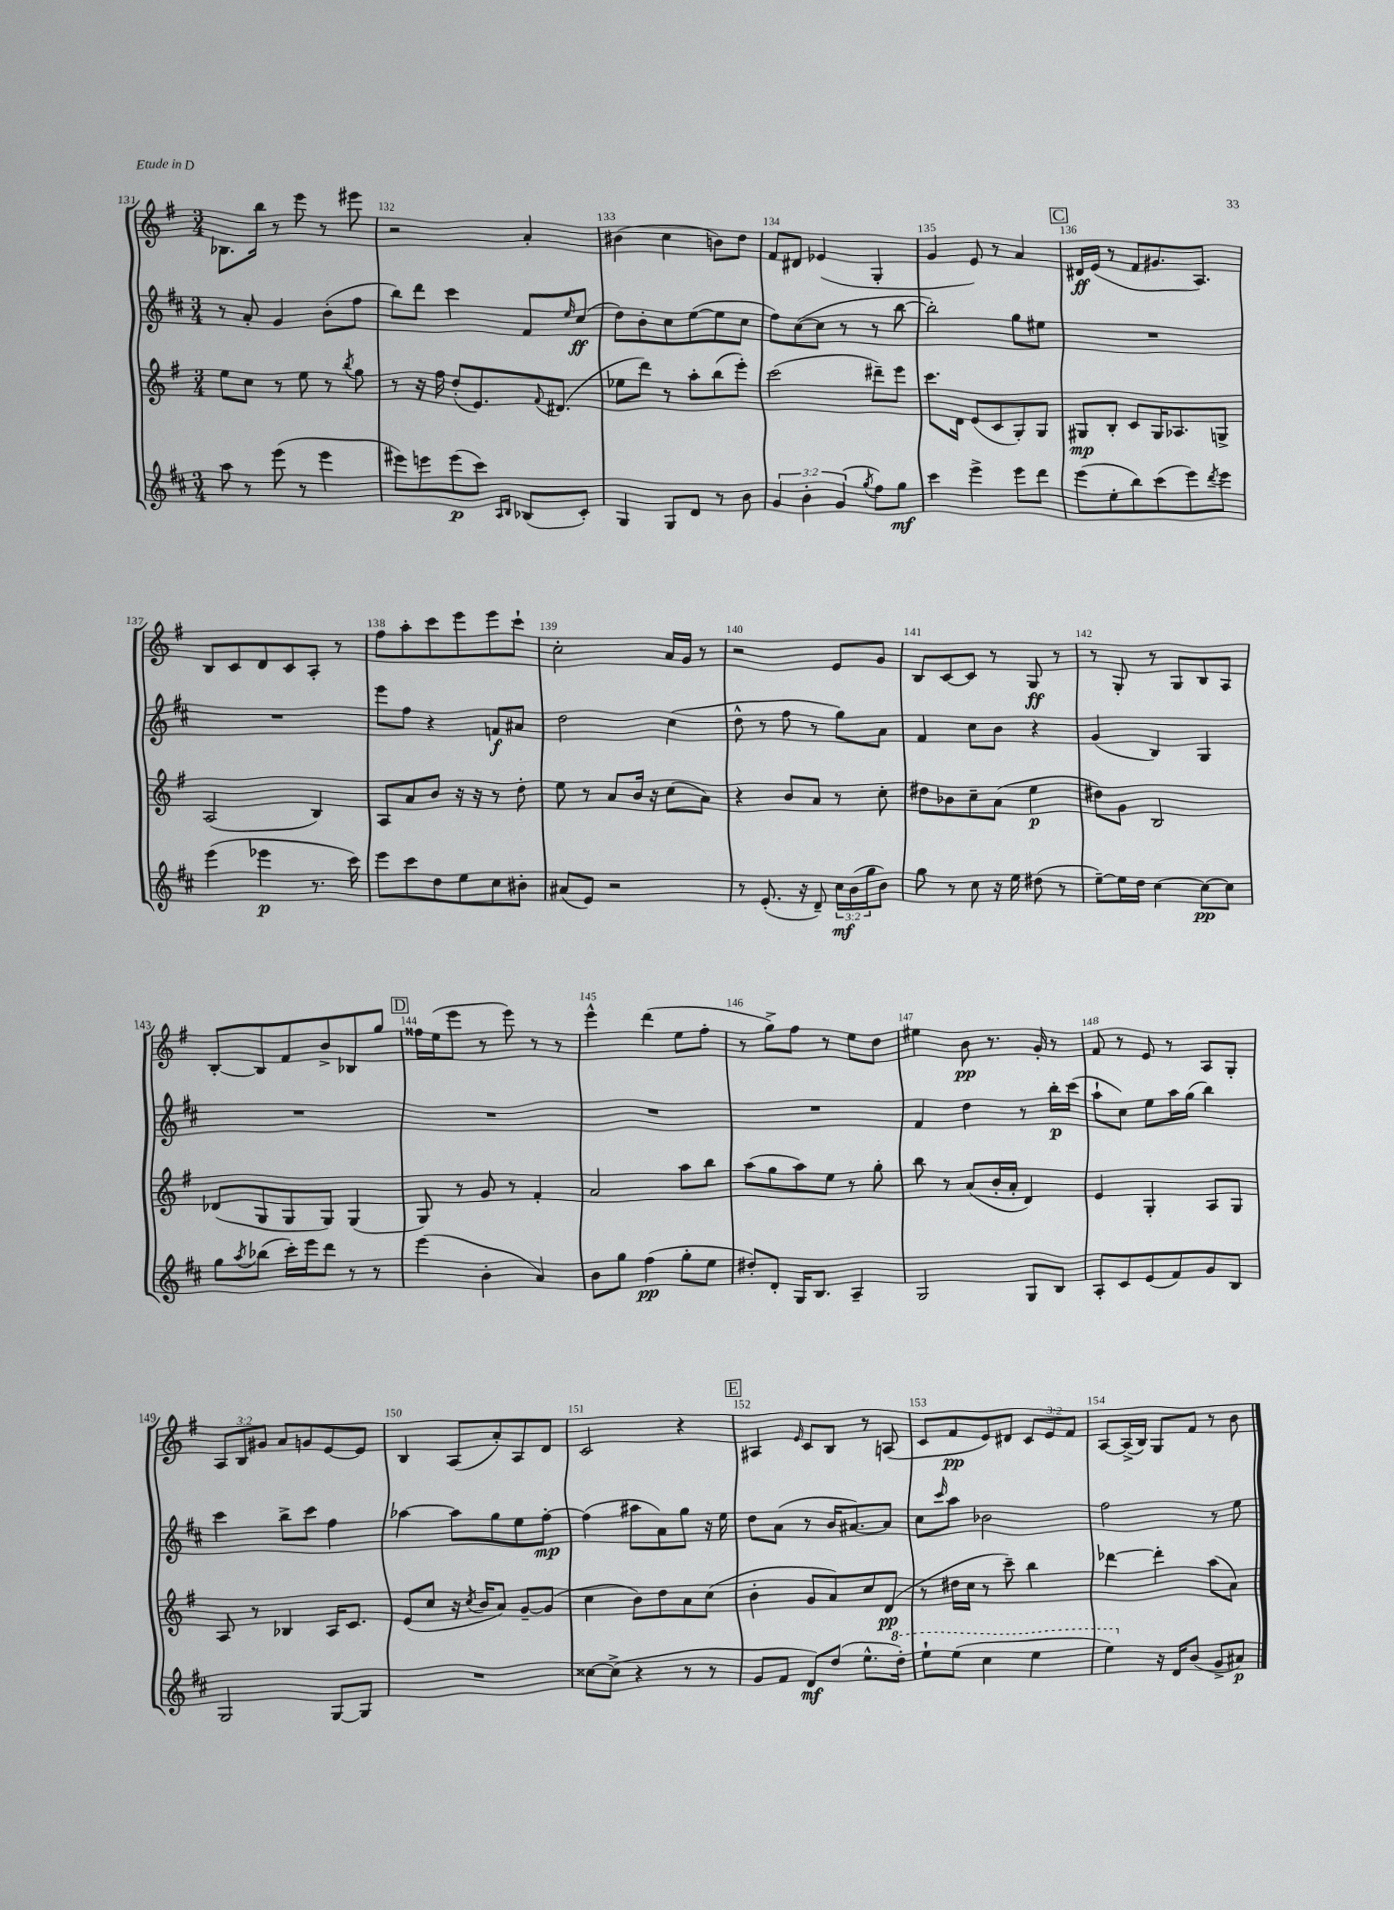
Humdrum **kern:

**kern	**dynam	**kern	**dynam	**kern	**dynam	**kern	**dynam
*part4	*part4	*part3	*part3	*part2	*part2	*part1	*part1
*staff4	*staff4	*staff3	*staff3	*staff2	*staff2	*staff1	*staff1
*clefG2	*	*clefG2	*	*clefG2	*	*clefG2	*
*k[f#c#]	*	*k[f#]	*	*k[f#c#]	*	*k[f#]	*
*M3/4	*	*M3/4	*	*M3/4	*	*M3/4	*
=131	=131	=131	=131	=131	=131	=131	=131
8aa\	.	8ee\L	.	8r	.	8.B-X\L	.
8r	.	8cc\J	.	8a'/	.	.	.
.	.	.	.	.	.	16bb\Jk	.
(8eee\	.	8r	.	4g/	.	8r	.
8r	.	8ee\	.	.	.	8eee\	.
4eee\	.	8r	.	(8b'\L	.	8r	.
.	.	8qbb/	.	.	.	.	.
.	.	8gg\	.	8ff#\J	.	8eee#X\	.
=132	=132	=132	=132	=132	=132	=132	=132
8eee#X\L)	.	8r	.	8bb\L)	.	2r	.
8eeen\	.	16r	.	8ddd\J	.	.	.
.	.	16ff#\	.	.	.	.	.
(8eee\	p	(8dd'/L	.	4ccc#\	.	.	.
8ccc#\J)	.	8.e/)	.	.	.	.	.
16qqA/LL	.	.	.	.	.	.	.
16qqB/JJ	.	.	.	.	.	.	.
(8B-X/L	.	.	.	8f#/L	.	4a'/	.
.	.	8qqf#/	.	.	.	.	.
.	.	(8.d#X/J	.	.	.	.	.
.	.	.	.	16qqee/	.	.	.
8c#'/J)	.	.	.	(8cc#/J	ff	.	.
=133	=133	=133	=133	=133	=133	=133	=133
4G/	.	8ee-X\L	.	8dd\L)	.	(4b#X\	.
.	.	8ddd\J)	.	8b'\	.	.	.
8G/L	.	8r	.	8cc#\	.	4cc\	.
8d/J	.	8aa'\L	.	([8ee\	.	.	.
8r	.	(8bb\	.	8ee\]	.	8bn\L)	.
8b\	.	8eee'\J)	.	8cc#\J	.	8dd\J	.
=134	=134	=134	=134	=134	=134	=134	=134
6g/	.	(2ccc\	.	8ff#\L)	.	8f#/L	.
.	.	.	.	([8cc#\	.	8d#X/J	.
6b'\	.	.	.	.	.	.	.
.	.	.	.	8cc#\J]	.	(4e-X/	.
(6g/	.	.	.	.	.	.	.
.	.	.	.	8r	.	.	.
8qgg/	.	.	.	.	.	.	.
8ff#\L)	.	8ddd#X~\L)	.	8r	.	4G'/	.
8gg\J	mf	8eee\J	.	[8bb\	.	.	.
=135	=135	=135	=135	=135	=135	=135	=135
4ccc#\	.	8.ccc\L	.	2bb'\])	.	4g/	.
.	.	16d\Jk	.	.	.	.	.
4eee^\	.	(8e/L	.	.	.	8e/)	.
.	.	8c/	.	.	.	8r	.
8eee\L	.	8G'/)	.	8gg\L	.	4a/	.
8ddd\J	.	8G/J	.	8ee#X\J	.	.	.
!!LO:REH:place=s1:t=C
=136	=136	=136	=136	=136	=136	=136	=136
(8eee\L	.	8G#X/L	mp	2.r	.	16d#X/LL	ff
.	.	.	.	.	.	(16e/JJ	.
8ee'\	.	8B'/J	.	.	.	8r	.
8bb\)	.	8c/L	.	.	.	8f#/L	.
(8ccc#\	.	16G#/K	.	.	.	8.g#X/	.
.	.	8.A-X/	.	.	.	.	.
8eee\)	.	.	.	.	.	.	.
.	.	.	.	.	.	8.A/J)	.
8qddd/	.	.	.	.	.	.	.
8eee\J	.	8Gn^/J	.	.	.	.	.
!!LO:LB:g=z
=137	=137	=137	=137	=137	=137	=137	=137
(4eee\	.	(2A/	.	2.r	.	8B/L	.
.	.	.	.	.	.	8c/	.
4eee-X\	p	.	.	.	.	8d/	.
.	.	.	.	.	.	8c/	.
8.r	.	4B/)	.	.	.	8A'/J	.
.	.	.	.	.	.	8r	.
16ccc#\)	.	.	.	.	.	.	.
=138	=138	=138	=138	=138	=138	=138	=138
8eee\L	.	8A/L	.	8eee\L	.	8ff#\L	.
8ccc#\	.	8a/	.	8ff#\J	.	8aa'\	.
8dd\	.	8b/J	.	4r	.	8ccc\	.
8ee\	.	16r	.	.	.	8eee\	.
.	.	16r	.	.	.	.	.
8cc#\	.	8r	.	8fn/L	f	8eee\	.
8b#X'\J	.	8dd'\	.	8a#X/J	.	8ccc`\J	.
=139	=139	=139	=139	=139	=139	=139	=139
(8a#X/L	.	8ee\	.	2dd\	.	2cc'\	.
8e/J)	.	8r	.	.	.	.	.
2r	.	8a/L	.	.	.	.	.
.	.	16b/Jk	.	.	.	.	.
.	.	16r	.	.	.	.	.
.	.	(8cc\L	.	(4cc#\	.	16a/LL	.
.	.	.	.	.	.	16g/JJ	.
.	.	8a\J)	.	.	.	8r	.
=140	=140	=140	=140	=140	=140	=140	=140
8r	.	4r	.	8dd^^\	.	2r	.
(8.e'/	.	.	.	8r	.	.	.
.	.	8b/L	.	8ff#\	.	.	.
16r	.	.	.	.	.	.	.
8d~/)	.	8a/J	.	8r	.	.	.
24cc#\LL	mf	8r	.	8gg\L)	.	8e/L	.
(24b\	.	.	.	.	.	.	.
24gg\J	.	.	.	.	.	.	.
8b\J)	.	8cc'\	.	8a\J	.	8g/J	.
=141	=141	=141	=141	=141	=141	=141	=141
8gg\	.	8dd#X\L	.	4f#/	.	8B/L	.
8r	.	8b-X\	.	.	.	[8c/	.
8cc#\	.	8cc~\	.	8cc#\L	.	8c/J]	.
16r	.	(8a\J	.	8b\J	.	8r	.
16ee\	.	.	.	.	.	.	.
(8dd#X\	.	4ee\	p	4r	.	8G/	ff
8r	.	.	.	.	.	8r	.
=142	=142	=142	=142	=142	=142	=142	=142
[8ee~\L)	.	8dd#X\L)	.	(4g/	.	8r	.
16ee\L]	.	8g\J	.	.	.	8G'/	.
16dd\JJ	.	.	.	.	.	.	.
[4cc#\	.	2B/	.	4B/)	.	8r	.
.	.	.	.	.	.	8G/L	.
8cc#\L_	pp	.	.	4G/	.	8B/	.
8cc#\J]	.	.	.	.	.	8A/J	.
!!LO:LB:g=z
=143	=143	=143	=143	=143	=143	=143	=143
8gg\L	.	(8d-X/L	.	2.r	.	[8B'/L	.
8qaa/	.	.	.	.	.	.	.
(8bb-X\J	.	8G/	.	.	.	8B/]	.
16ccc#'\LL)	.	8G/	.	.	.	8f#/	.
16eee\J	.	.	.	.	.	.	.
8ddd\J	.	8G/J)	.	.	.	8b^/	.
8r	.	(4G/	.	.	.	8B-X/	.
8r	.	.	.	.	.	8gg/J	.
!!LO:REH:place=s1:t=D
=144	=144	=144	=144	=144	=144	=144	=144
(4eee\	.	8G/)	.	2.r	.	16ff##X\LL	.
.	.	.	.	.	.	(16ee\J	.
.	.	8r	.	.	.	8eee\J	.
4b'\	.	8g/	.	.	.	8r	.
.	.	8r	.	.	.	8eee\)	.
4a/)	.	4f#'/	.	.	.	8r	.
.	.	.	.	.	.	8r	.
=145	=145	=145	=145	=145	=145	=145	=145
8b\L	.	2a/	.	2.r	.	4eee^^\	.
8gg\J	.	.	.	.	.	.	.
(4ff#\	pp	.	.	.	.	(4ddd\	.
8gg'\L	.	8aa\L	.	.	.	8ee\L	.
8ee\J	.	8bb\J	.	.	.	8ff#'\J	.
=146	=146	=146	=146	=146	=146	=146	=146
8dd#X'/L)	.	(8aa\L	.	2.r	.	8r	.
8d'/J	.	8gg\	.	.	.	8gg^\L)	.
16G/KL	.	8aa\)	.	.	.	8ff#\J	.
8.B/J	.	.	.	.	.	.	.
.	.	8ee\J	.	.	.	8r	.
4A~/	.	8r	.	.	.	8ee\L	.
.	.	8gg'\	.	.	.	8dd\J	.
=147	=147	=147	=147	=147	=147	=147	=147
2G/	.	8bb\	.	4f#/	.	4ee#X\	.
.	.	8r	.	.	.	.	.
.	.	(8a/L	.	4dd\	.	8b\	pp
.	.	16b'/L	.	.	.	8.r	.
.	.	16a'/JJ	.	.	.	.	.
8G/L	.	4d/)	.	8r	.	.	.
.	.	.	.	.	.	16g'/	.
8B/J	.	.	.	16bb'\LL	p	8r	.
.	.	.	.	(16ccc#\JJ	.	.	.
=148	=148	=148	=148	=148	=148	=148	=148
8A'/L	.	4e/	.	8aa`\L	.	8f#/	.
8c#/	.	.	.	8cc#\J)	.	8r	.
(8e/	.	4G'/	.	8ee\L	.	8e/	.
8f#/)	.	.	.	16aa\L	.	8r	.
.	.	.	.	(16gg\JJ	.	.	.
8g/	.	8A/L	.	4bb\)	.	8A/L	.
8B/J	.	8G/J	.	.	.	8G'/J	.
!!LO:LB:g=z
=149	=149	=149	=149	=149	=149	=149	=149
2G/	.	8A/	.	4ccc#\	.	12A/L	.
.	.	.	.	.	.	12B/	.
.	.	8r	.	.	.	.	.
.	.	.	.	.	.	12g#X/J	.
.	.	4B-X/	.	8bb^\L	.	8a/L	.
.	.	.	.	8ccc#\J	.	8gn/	.
[8G/L	.	16A/KL	.	4ff#\	.	[8e/	.
.	.	8.c/J	.	.	.	.	.
8G/J]	.	.	.	.	.	8e/J]	.
=150	=150	=150	=150	=150	=150	=150	=150
2.r	.	(8e/L	.	[4aa-X\	.	4B/	.
.	.	8cc/J	.	.	.	.	.
.	.	16r	.	8aa-\L]	.	(8A/L	.
.	.	8qcc/	.	.	.	.	.
.	.	16b/KL	.	.	.	.	.
.	.	8a/J)	.	8gg\	.	8a'/)	.
.	.	[8g~/L	.	8ee\	.	8A/	.
.	.	(8g/J]	.	[8ff#'\J	mp	8d/J	.
=151	=151	=151	=151	=151	=151	=151	=151
[8cc##X\L	.	4cc\	.	(4ff#\]	.	2c/	.
(8cc##^\J]	.	.	.	.	.	.	.
4r	.	8b\L)	.	8aa#X\L	.	.	.
.	.	8dd\	.	8a\)	.	.	.
8r	.	8a\	.	8gg\J	.	4r	.
8r	.	(8cc\J	.	16r	.	.	.
.	.	.	.	16ee\	.	.	.
!!LO:REH:place=s1:t=E
=152	=152	=152	=152	=152	=152	=152	=152
8g/L	.	4b'\	.	8dd\L	.	4A#X/	.
8f#/J	.	.	.	(8a\J	.	.	.
.	.	.	.	.	.	16qqe/	.
8d/L)	mf	8g/L	.	8r	.	8c/L	.
(8dd/J	.	8a/)	.	16b/KL	.	8B/J	.
.	.	.	.	[8.a#X/)	.	.	.
8.ee^^\L	.	8cc/	.	.	.	8r	.
.	.	(8d/J	pp	8a#/J]	.	(8An/	.
*8va	*	*	*	*	*	*	*
16ddd'\Jk)	.	.	.	.	.	.	.
=153	=153	=153	=153	=153	=153	=153	=153
8eee`\L	.	8r	.	8cc#\L	.	8c/L	.
.	.	.	.	16qqccc#/	.	.	.
(8eee\J	.	16dd#X\LL	.	8aa\J	.	8f#/	pp
.	.	16cc\JJ	.	.	.	.	.
4ccc#\	.	8r	.	2b-X\	.	8e/)	.
.	.	8ccc~\)	.	.	.	8d#X/J	.
4eee\	.	4bb\	.	.	.	12c/L	.
.	.	.	.	.	.	12e/	.
.	.	.	.	.	.	12f#/J	.
=154	=154	=154	=154	=154	=154	=154	=154
4eee\)	.	[4ddd-X\	.	2ff#\	.	[8A/L	.
.	.	.	.	.	.	(16A^/L]	.
.	.	.	.	.	.	16B/JJ)	.
*X8va	*	*	*	*	*	*	*
16r	.	4ddd-'\]	.	.	.	8G/L	.
16d/KL	.	.	.	.	.	.	.
(8b/J	.	.	.	.	.	8f#/J	.
8g^/L	.	(8aa\L	.	8r	.	8r	.
8a#X/J)	p	8a\J)	.	8ee\	.	8b\	.
==	==	==	==	==	==	==	==
*-	*-	*-	*-	*-	*-	*-	*-
